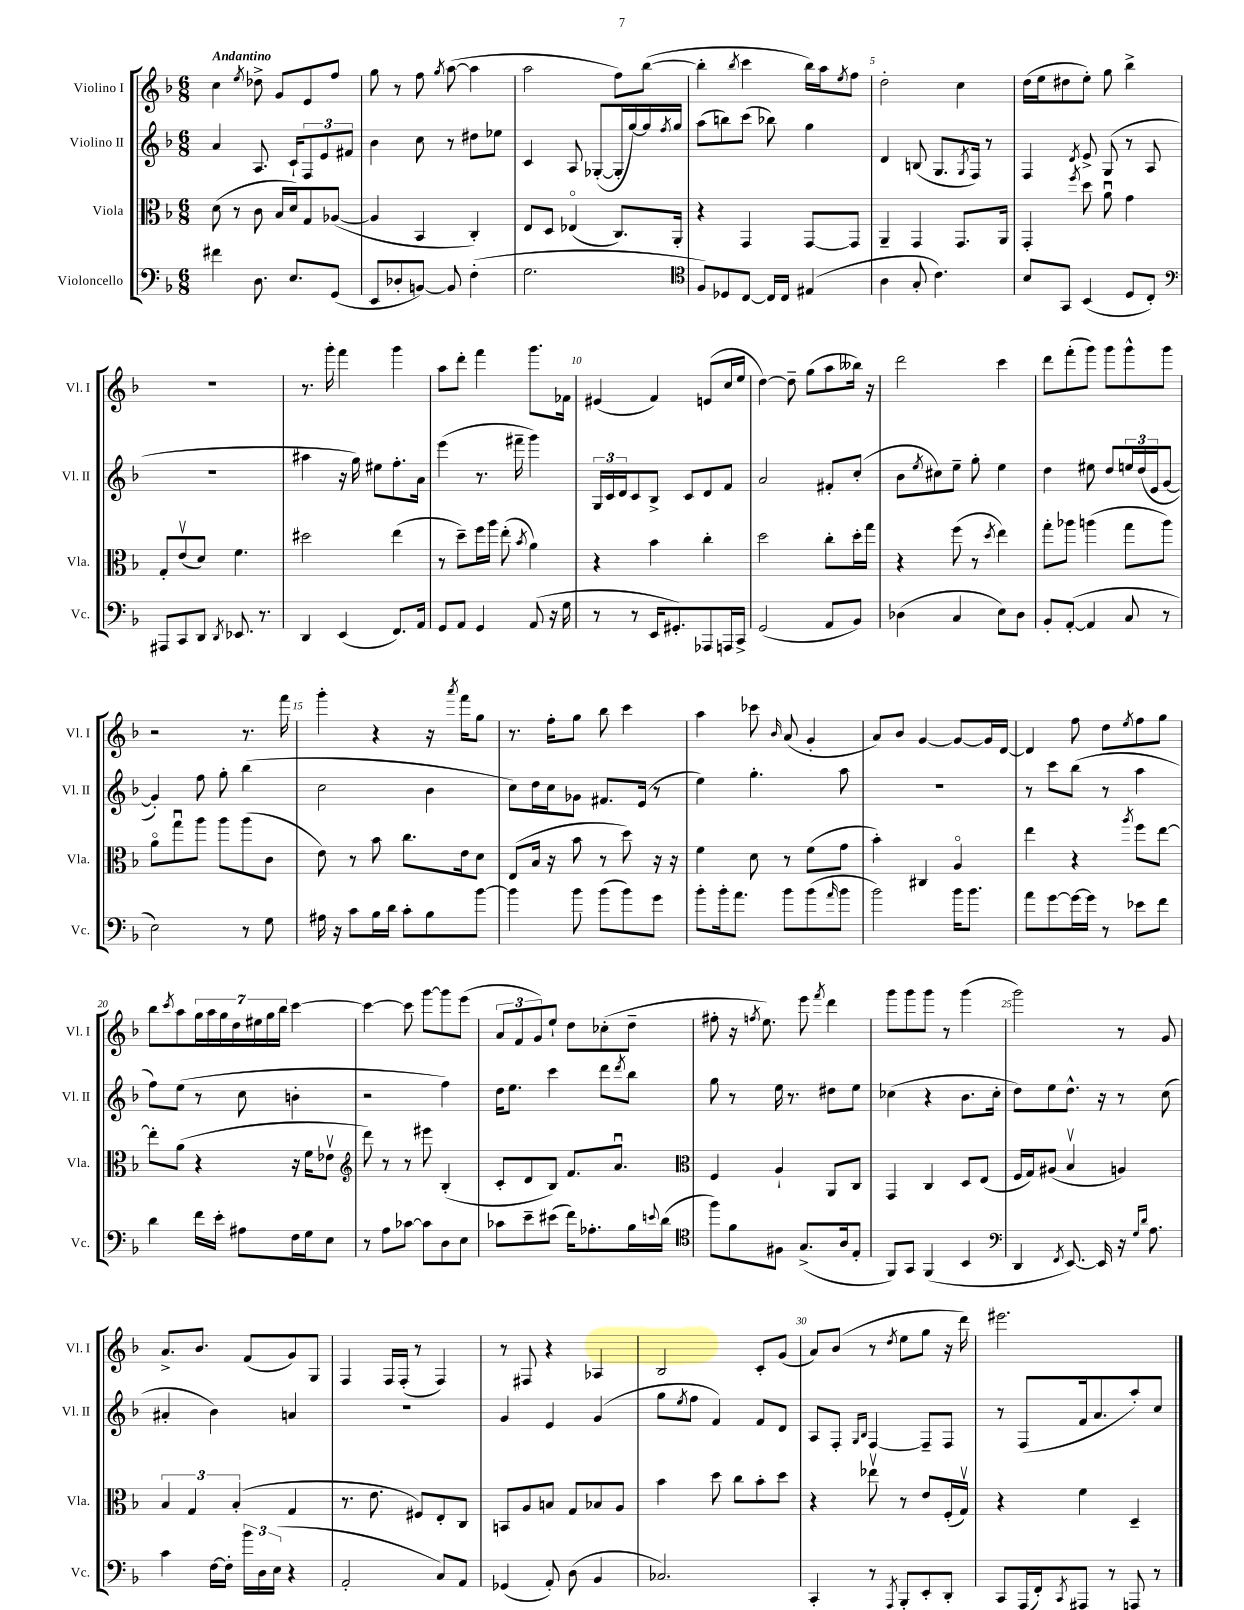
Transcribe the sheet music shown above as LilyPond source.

<<
\new StaffGroup <<
\new Staff = "s0" \with { instrumentName = "Violino I" shortInstrumentName = "Vl. I" } {
    \clef treble \key f \major \numericTimeSignature \time 6/8 \tempo "Andantino"
    c''4 \acciaccatura { e''8 } des''8-> g'8 e'8 f''8 |
    g''8 r8 f''8 \acciaccatura { g''8 } a''8~( a''4 |
    a''2 f''8) bes''8~( |
    bes''4-. \acciaccatura { bes''8 } c'''4 bes''16) a''16 \acciaccatura { e''8 } f''8 |
    d''2-. c''4 |
    d''16( e''16 dis''8 e''8-.) g''8 bes''4-> |
    R2. |
    r8. g'''16-. f'''4 g'''4 |
    a''8 d'''8-. f'''4 g'''8. fes'16 |
    eis'4( f'4) e'8( c''16 e''16 |
    d''4~) d''8-- g''8( a''8 beses''16) r16 |
    d'''2 c'''4 |
    d'''8 f'''8-.( g'''8) g'''8 g'''8-^ g'''8 |
    r2 r8. f'''16 |
    g'''4-. r4 r16 \acciaccatura { a'''8 } f'''16 g''8 |
    r8. f''16-. g''8 bes''8 c'''4 |
    a''4 ces'''8 \grace { bes'16 } a'8( g'4-. |
    a'8) bes'8 g'4~ g'8~ g'16 d'16~ |
    d'4 f''8 d''8 \acciaccatura { e''8 } f''8 g''8 |
    bes''8 \acciaccatura { c'''8 } a''8 \tuplet 7/4 { g''16 a''16 g''16 d''16 eis''16 g''16 bes''16 } c'''4~ |
    c'''4~ c'''8 g'''8~ g'''8 e'''8( |
    \tuplet 3/2 { a'8 f'8 g'8) } e''8-! d''8 ces''8-.( d''8-- |
    fis''8-. r16 \acciaccatura { f''8 } e''8.) e'''8 \acciaccatura { f'''8 } d'''4 |
    g'''8 g'''8 g'''8 r8 g'''4( |
    g'''2) r8 g'8 |
    a'8.-> bes'8. f'8( g'8) g8 |
    f4 f16 f16-.( r8 f4) |
    r8 fis8 r4 aes4 |
    bes2 c'8-. g'8( |
    a'8) bes'8( r8 \acciaccatura { d''8 } e''8 g''8 r16 d'''16) |
    eis'''2. \bar "|." |
}
\new Staff = "s1" \with { instrumentName = "Violino II" shortInstrumentName = "Vl. II" } {
    \clef treble \key f \major \numericTimeSignature \time 6/8
    a'4 a8. c'16-! \tuplet 3/2 { f8 e'8 fis'8 } |
    bes'4 c''8 r8 dis''8 ees''8 |
    c'4 a8 ges8~-.( ges16-. g''16~) g''16 \acciaccatura { f''8 } g''16 |
    a''8( b''8) c'''8( bes''8) g''4 |
    d'4 b8( g8. \acciaccatura { g8 } f16) r8 |
    f4 \acciaccatura { d'8 } e'8-> g8( r8 a8 |
    R2. |
    ais''4 r16 g''16) eis''8 f''8.-. a'16 |
    e'''4( r8. fis'''16-- g'''4) |
    \tuplet 3/2 { g16 c'16 d'16 } c'8 bes8-> c'8 d'8 f'8 |
    a'2 fis'8-. c''8-.( |
    bes'8 \acciaccatura { e''8 } cis''8) e''8-- g''8-. e''4 |
    d''4 eis''8 d''8 \tuplet 3/2 { e''16 d''16( e'16 } g'8~ |
    g'4-.) f''8 g''8-. bes''4( |
    c''2 bes'4 |
    c''8) d''16 c''16 ges'8 fis'8. e'16( r8 |
    e''4) g''4.-. a''8 |
    R2. |
    r8 c'''8 bes''8( r8 a''4 |
    f''8) e''8( r8 c''8 b'4-. |
    r2 f''4) |
    d''16 e''8. c'''4 d'''8 \acciaccatura { d'''8 } bes''8 |
    g''8 r8 e''16 r8. dis''8 e''8 |
    ces''4( r4 bes'8. ces''16-. |
    d''8) e''8 d''8.-^ r16 r8 c''8( |
    ais'4-. bes'4) a'4 |
    R2. |
    g'4 e'4 g'4( |
    g''8 \acciaccatura { e''8 } f''8 f'4) f'8 d'8 |
    a8 f8-. \grace { g16 bes16 } f4~ f8-- f8 |
    r8 f8( f'16 a'8. a''8-.) c''8 \bar "|." |
}
\new Staff = "s2" \with { instrumentName = "Viola" shortInstrumentName = "Vla." } {
    \clef alto \key f \major \numericTimeSignature \time 6/8
    d'8( r8 c'8 bes16 d'16) g8 aes8~( |
    aes4 bes,4 c4-.) |
    e8 d8 ees4\flageolet( c8.) a,16-. |
    r4 g,4 g,8~ g,8 |
    a,4-- g,4 g,8. a,16 |
    g,4-. \acciaccatura { f''8 } d''8 a'8\downbow g'4 |
    g8-. e'8\upbow( d'8) f'4. |
    dis''2 e''4( |
    r8 d''8--) f''16 a''16 e''8-.( \acciaccatura { bes'8 } a'4) |
    r4 bes'4 c''4-. |
    d''2 c''8-. d''16-. g''16 |
    r4 f''8( r8 \acciaccatura { d''8 } e''4) |
    g''8-. aes''8 a''4( g''8 a''8) |
    a'8\flageolet g''8\downbow a''8 a''8 a''8( c'8 |
    e'8) r8 bes'8 c''8. e'16 d'8 |
    e8( bes16 r16 bes'8 r8 d''8) r16 r16 |
    f'4 d'8 r8 f'8( g'8 |
    bes'4-.) cis4 a4\flageolet |
    e''4 r4 \acciaccatura { a''8 } f''8 e''8~ |
    e''8-. a'8( r4 r16 f'16 ees'8\upbow |
    \clef treble d'''8) r8 r8 eis'''8 bes4-.( |
    c'8-. d'8 bes8) f'8. a'8.\downbow |
    \clef alto f4 a4-! a,8 c8 |
    g,4 c4 d8 e8( |
    f16 g16) ais8( bes4\upbow a4) |
    \tuplet 3/2 { bes4 g4 bes4-.( } g4 |
    r8. e'8. fis8) e8-. c8 |
    b,8 a8 b8 g8 bes8 a8 |
    bes'4 d''8 c''8 bes'8-. d''8 |
    r4 ees''8\upbow r8 e'8 f16-.( g16\upbow) |
    r4 f'4 d4-- \bar "|." |
}
\new Staff = "s3" \with { instrumentName = "Violoncello" shortInstrumentName = "Vc." } {
    \clef bass \key f \major \numericTimeSignature \time 6/8
    fis'4 d8. e8. g,8( |
    e,8 des8-. b,8~) b,8 f4-.( |
    g2. |
    \clef tenor f8) des8 c8~ c16 c16 eis4( |
    a4 g8-. c'4.) |
    bes8 g,8 bes,4( d8 c8-.) |
    \clef bass ais,,8 c,8 d,8 \acciaccatura { d,8 } ees,8. r8. |
    d,4 e,4( f,8.) a,16 |
    g,8 a,8 g,4 a,8( r16 g16 |
    r8 r8 e,16 gis,8.-.) aes,,8 a,,16 c,16-> |
    g,2( a,8 bes,8) |
    des4( c4 e8) des8 |
    bes,8-. a,8~-.( a,4 c8 r8 |
    e2) r8 g8 |
    ais16 r16 c'8 bes16 d'16 c'8-. bes8 bes'8~ |
    bes'4 bes'8 bes'8( bes'8) g'8 |
    bes'8-. bes'16-. a'8. bes'8 bes'8( \grace { a'16 } bes'8 |
    bes'2) bes'16 bes'8. |
    a'8 g'8~ g'16~ g'16 r8 ees'8 f'8 |
    d'4 f'16 e'16-. ais8 f16 g16 e8 |
    r8 a8 ces'8~ ces'8 d8 e8 |
    ces'8 e'8-- eis'8( f'16) aes8.-. bes16 \appoggiatura { e'8 } d'16( |
    \clef tenor f''8) f'8 fis8 g8.->( a16 e8-. |
    f,8) g,8 f,4( bes,4 |
    \clef bass d,4 \acciaccatura { f,8 } e,8.~) e,16 r16 \grace { g16 d'16 } a8. |
    c'4 f16~ f16-. \tuplet 3/2 { bes'16 d16 e16( } r4 |
    a,2-. c8) a,8 |
    ges,4( a,8-.) d8( bes,4 |
    ces2.) |
    c,4-. r8 \acciaccatura { a,,8 } bes,,8-. e,8-. d,8-. |
    c,8 a,,16( f,16-.) \acciaccatura { c,8 } ais,,8 r8 a,,8 r8 \bar "|." |
}
>>
>>
\layout { \context { \Score \override BarNumber.break-visibility = ##(#f #t #t) barNumberVisibility = #(every-nth-bar-number-visible 5) } }
